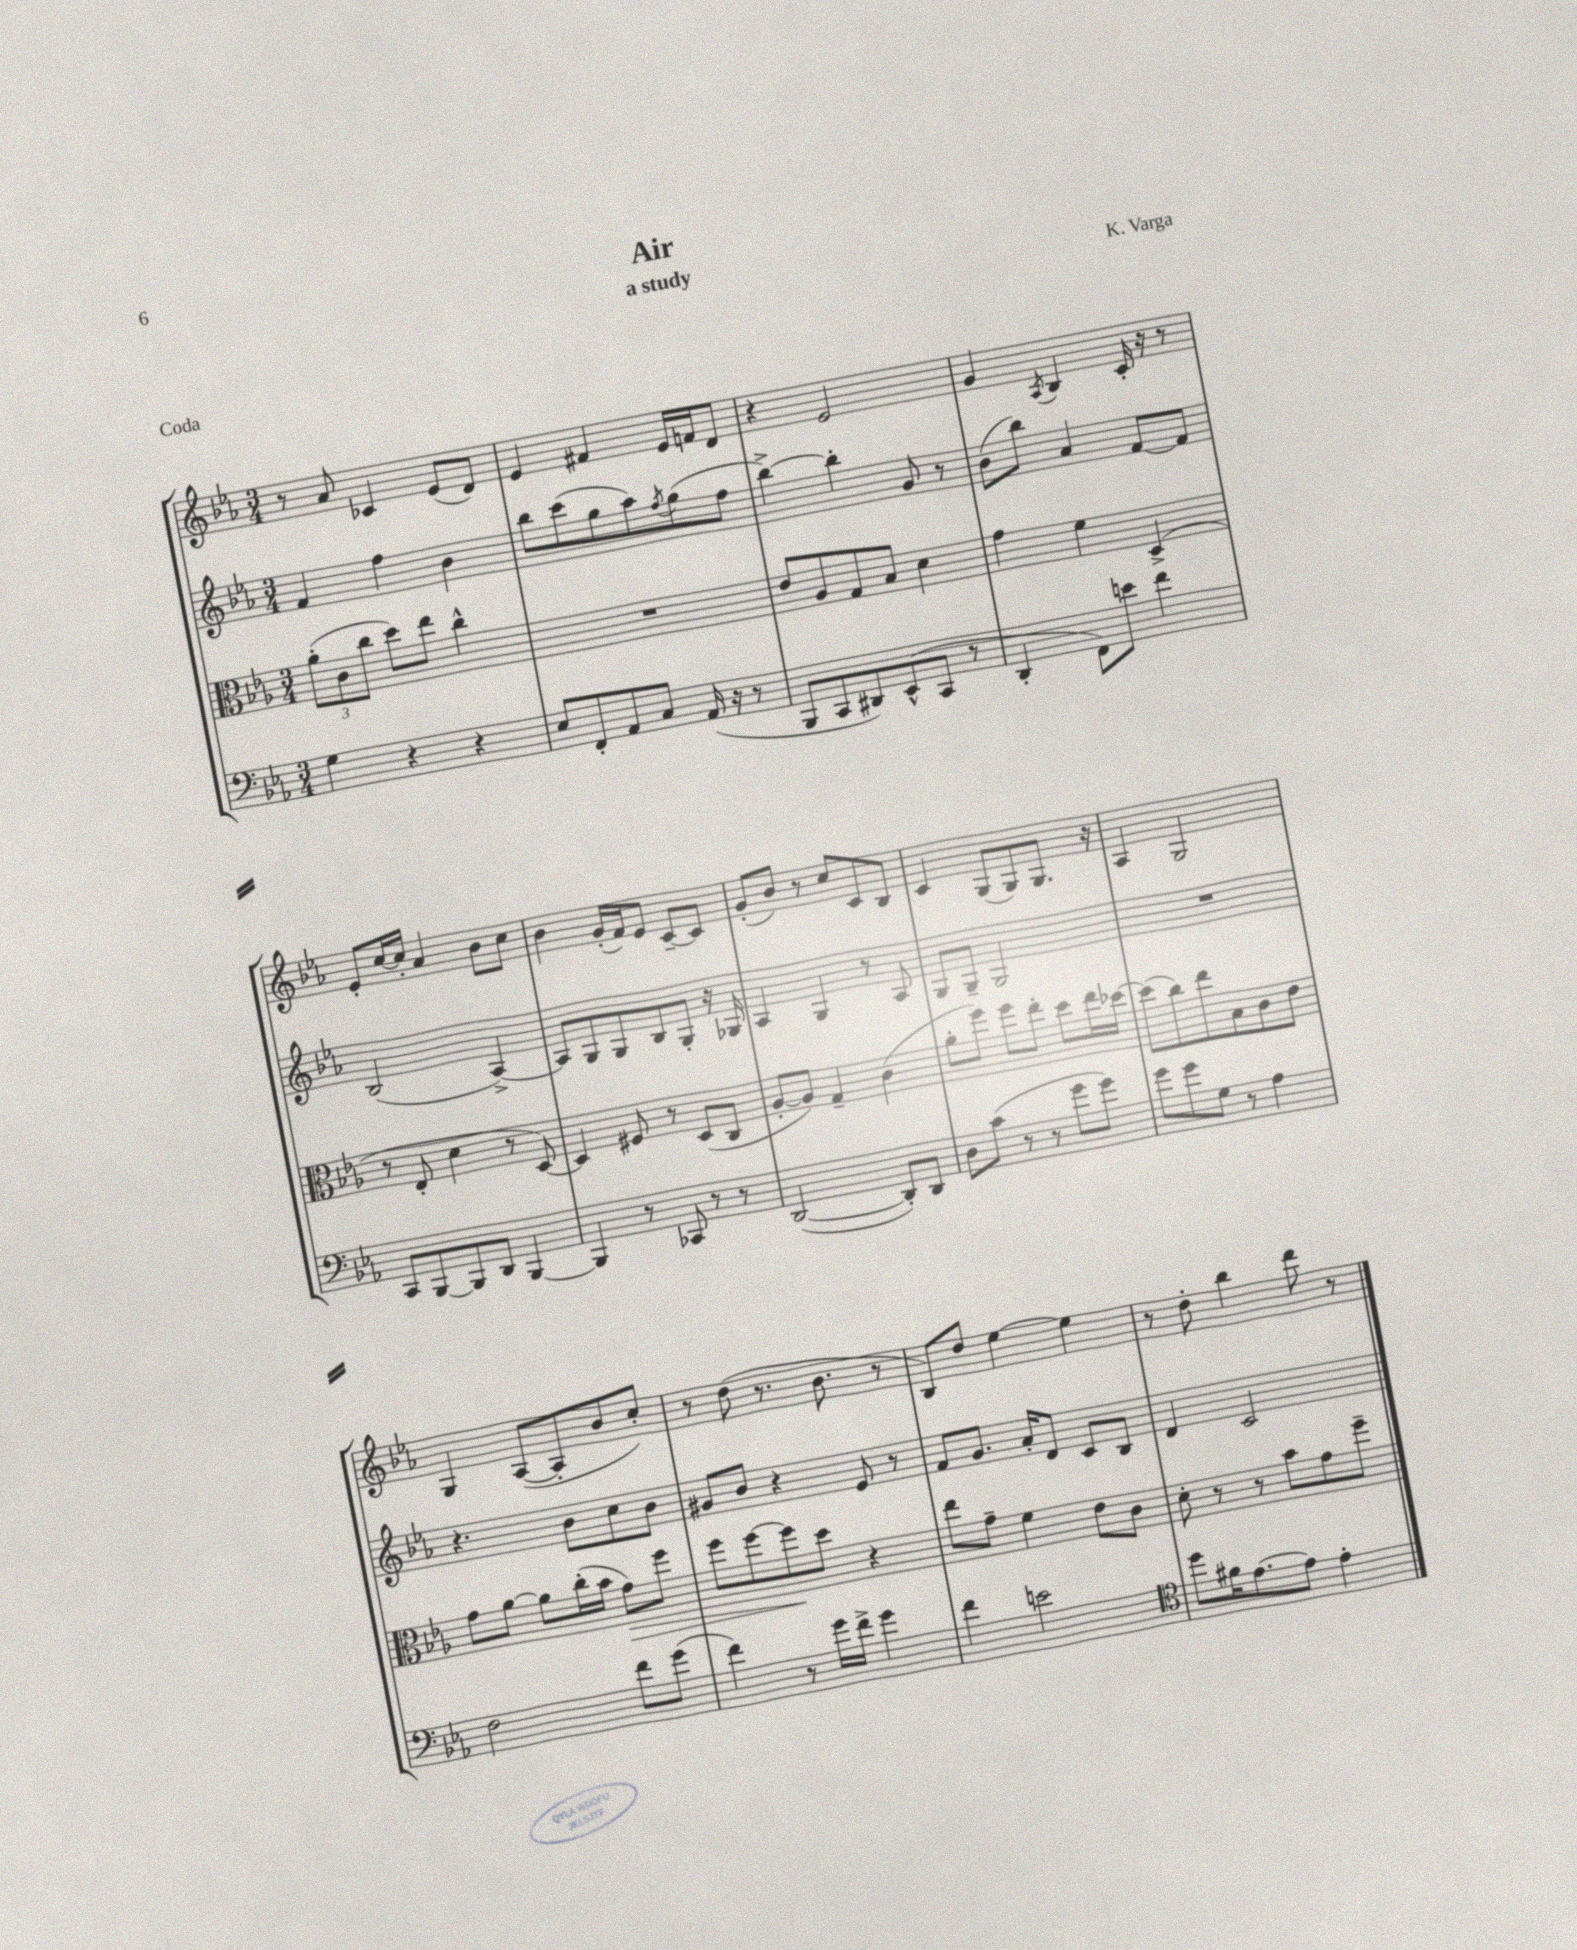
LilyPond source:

\header { title = "Air" composer = "K. Varga" subtitle = "a study" piece = "Coda" }
<<
\new StaffGroup <<
\new Staff = "s0" {
    \clef treble \key ees \major \numericTimeSignature \time 3/4
    r8 aes'8 ces'4 ees'8( d'8) |
    ees'4 fis'4 ees'16 f'16 d'8 |
    r4 ees'2 |
    g'4 \acciaccatura { aes8 } bes4 c'16-. r16 r8 |
    ees'8-. c''16~ c''16-. aes'4 bes'8 c''8 |
    bes'4 g'16-.( f'16) ees'8 c'8~-- c'8 |
    g'8-.( bes'8) r8 c''8 c'8 bes8 |
    c'4 g8( g8) g8. r16 |
    aes4 g2 |
    g4 aes8~( aes8-. bes'8 c''8-.) |
    r8 d''8( r8. bes'8. r8 |
    bes8) d''8 ees''4~ ees''4 |
    r8 d''8-. bes''4 d'''8 r8 \bar "|." |
}
\new Staff = "s1" {
    \clef treble \key ees \major \numericTimeSignature \time 3/4
    f'4 f''4 bes'4 |
    bes''8 c'''8( g''8 aes''8) \acciaccatura { f''8 } g''8( f''8 |
    bes''4~->) bes''4-. g'8 r8 |
    bes'8( bes''8) aes'4 f'8~ f'8 |
    bes2( aes4~->) |
    aes8 g8 g8 bes8 g8-. r16 ges16 |
    aes4 g4 r8 aes8 |
    g8 g8-- g2 |
    R2. |
    r4. bes'8 c''8 bes'8 |
    gis'8 bes'8 r4 ees'8 r8 |
    f'8 g'8. aes'16-. d'8 c'8 bes8 |
    d'4 c'2 \bar "|." |
}
\new Staff = "s2" {
    \clef alto \key ees \major \numericTimeSignature \time 3/4
    \tuplet 3/2 { aes'8-.( c'8 c''8 } d''8) ees''8 c''4-^ |
    R2. |
    ees'8 aes8 g8 bes8 d'4 |
    g'4 f'4 d4->( |
    r8 ees8-. d'4 r8 d8~) |
    d4 fis8 r8 d8( c8 |
    aes8~-. aes8) g4-- c'4( |
    aes'8-. f''8) f''8 ees''8-. d''8 ees''16 des''16~ |
    des''8( c''8) ees''8 bes8 c'8 ees'8 |
    g'8 aes'8~ aes'8 c''16-.( bes'16 g'8\>) f''8 |
    f''8 f''8~ f''8\! d''8 r4 |
    ees''8 g'8-- f'4 ees'8 c'8 |
    d'8-. r8 r8 bes'8 g'8 f''8-- \bar "|." |
}
\new Staff = "s3" {
    \clef bass \key ees \major \numericTimeSignature \time 3/4
    g4 r4 r4 |
    ees8 f,8-. aes,8 c8 aes,16( r16 r8 |
    bes,,8 c,8 dis,8) ees,8-^( c,8 r8 |
    d,4-. f,8) e'8 f'4 |
    c,8 bes,,8~ bes,,8 d,8 bes,,4~ |
    bes,,4 r8 ces,8 r8 r8 |
    d,2~( d,8-.) d,8 |
    d8 c'8( r8 r8 g'8 g'8) |
    g'8 g'8 g8 r8 aes4 |
    f2 f'8 g'8( |
    f'4) r8 g'16 f'16-> g'4 |
    f'4 e'2 |
    \clef tenor d''8 fis'16 ees'8.~ ees'8 ees'4-. \bar "|." |
}
>>
>>
\layout { \context { \Score \remove "Bar_number_engraver" } }
